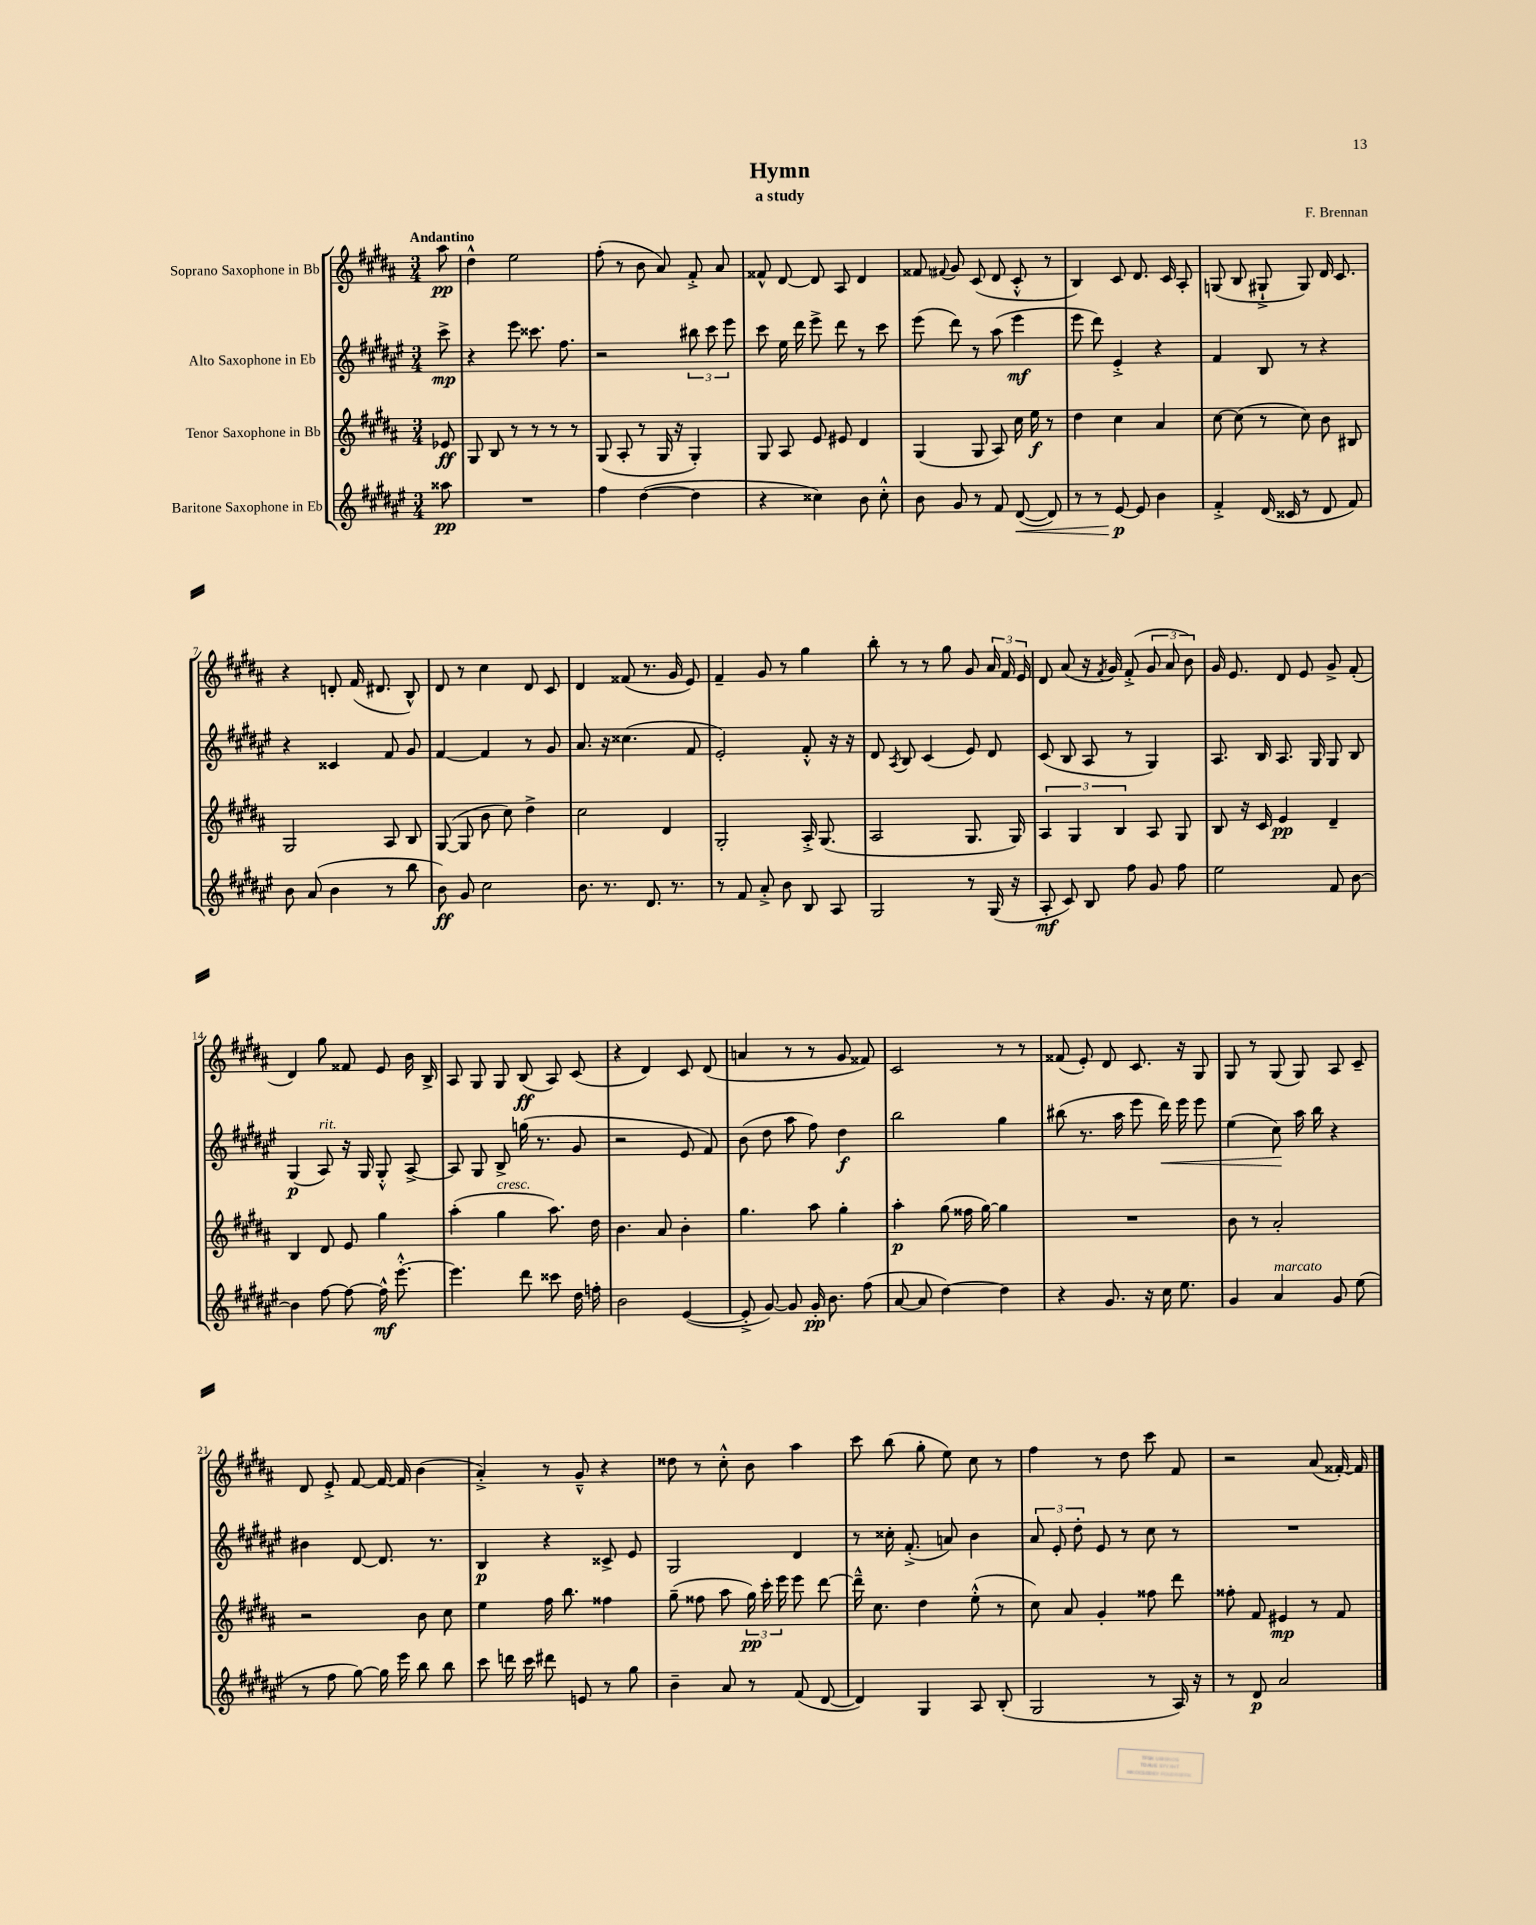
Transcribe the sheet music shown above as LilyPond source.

\header { title = "Hymn" composer = "F. Brennan" subtitle = "a study" }
<<
\new StaffGroup <<
\new Staff = "s0" \with { instrumentName = "Soprano Saxophone in Bb" } {
    \clef treble \key b \major \numericTimeSignature \time 3/4 \partial 8 \tempo "Andantino"
    \autoBeamOff ais''8\pp |
    dis''4-^ e''2 |
    fis''8-.( r8 b'8 ais'8) fis'8-.-> ais'8 |
    fisis'8-^ dis'8~ dis'8 ais8 dis'4 |
    fisis'8 \appoggiatura { fis'8 } gis'8 cis'8( dis'8 cis'8-.-^ r8 |
    b4) cis'8 dis'8. cis'16 ais8-. |
    g8( b8 gis8-!-> gis8) dis'16 cis'8. |
    r4 d'8-. fis'16( dis'8. b8-^) |
    dis'8 r8 cis''4 dis'8 cis'8 |
    dis'4 fisis'8( r8. gis'16 e'8) |
    fis'4-- gis'8 r8 gis''4 |
    b''8-. r8 r8 gis''8 gis'8 \tuplet 3/2 { ais'16 fis'16 e'16 } |
    dis'8 ais'8( r16 \acciaccatura { fis'8 } gis'16) fis'8-.->( \tuplet 3/2 { gis'8 ais'8 b'8) } |
    gis'16 e'8. dis'8 e'8 gis'8-> fis'8-.( |
    dis'4) gis''8 fisis'8 e'8 b'16 b16-> |
    ais8 gis8 gis8 b8\ff( ais8) cis'8( |
    r4 dis'4) cis'8 dis'8( |
    a'4 r8 r8 gis'8 fisis'8) |
    cis'2 r8 r8 |
    fisis'8( e'8-.) dis'8 cis'8. r16 gis8 |
    gis8 r8 gis8( gis8) ais8 cis'8-- |
    dis'8 e'8-.-> fis'8~ fis'16~ fis'16 b'4( |
    ais'4-.->) r8 gis'8---^ r4 |
    disis''8 r8 cis''8-.-^ b'8 ais''4 |
    cis'''8 b''8( gis''8-. e''8) cis''8 r8 |
    fis''4 r8 dis''8 cis'''8 fis'8 |
    r2 ais'8( fisis'16~-.) fisis'16 \bar "|." |
}
\new Staff = "s1" \with { instrumentName = "Alto Saxophone in Eb" } {
    \clef treble \key fis \major \numericTimeSignature \time 3/4 \partial 8
    \autoBeamOff cis'''8->\mp |
    r4 eis'''8 cisis'''8. fis''8. |
    r2 \tuplet 3/2 { bis''8 cis'''8 eis'''8 } |
    cis'''8 eis''16 dis'''16 eis'''8-> dis'''8 r8 cis'''8 |
    eis'''8( dis'''8) r8 ais''8( eis'''4\mf |
    eis'''8 dis'''8) eis'4-.-> r4 |
    fis'4 b8 r8 r4 |
    r4 cisis'4 fis'8 gis'8 |
    fis'4~ fis'4 r8 gis'8 |
    ais'8. r16 cisis''4.( fis'8 |
    eis'2-.) fis'8-.-^ r16 r16 |
    dis'8 \acciaccatura { ais8 } b8 cis'4( eis'8) dis'8 |
    cis'8( b8 ais8 r8 gis4) |
    ais8. b16 ais8. gis16 gis8 b8 |
    gis4\p( ais8^\markup { \italic "rit." }) r16 gis16 gis8-.-^ ais8~-> |
    ais8 gis8 b8-> g''16( r8. gis'8 |
    r2 eis'8 fis'8) |
    b'8( dis''8 ais''8 fis''8) dis''4\f |
    b''2 gis''4 |
    bis''8( r8. ais''16 eis'''8 dis'''16\<) eis'''16 eis'''8 |
    eis''4( cis''8\!) ais''16 b''16 r4 |
    bis'4 dis'8~ dis'8. r8. |
    b4\p r4 cisis'8-> eis'8 |
    gis2 dis'4 |
    r8 cisis''16-. fis'8.-.->( a'8) b'4 |
    \tuplet 3/2 { ais'8 eis'8-. dis''8-. } eis'8 r8 cis''8 r8 |
    R2. \bar "|." |
}
\new Staff = "s2" \with { instrumentName = "Tenor Saxophone in Bb" } {
    \clef treble \key b \major \numericTimeSignature \time 3/4 \partial 8
    \autoBeamOff ees'8\ff |
    gis8 b8 r8 r8 r8 r8 |
    gis8( ais8-. r8 gis16 r16 gis4-.) |
    gis8 ais8 e'8 eis'8 dis'4 |
    gis4( gis8 ais8) cis''16 e''16\f r8 |
    dis''4 cis''4 ais'4 |
    cis''8~ cis''8( r8 cis''8) b'8 bis8 |
    gis2 ais8 b8 |
    gis8~( gis8 b'8 cis''8) dis''4-> |
    cis''2 dis'4 |
    gis2-. ais16-.-> gis8.( |
    ais2 gis8. gis16) |
    \tuplet 3/2 { ais4 gis4 b4 } ais8 gis8 |
    b8 r16 cis'16 e'4\pp dis'4-- |
    b4 dis'8 e'8 gis''4 |
    ais''4-.( gis''4^\markup { \italic "cresc." } ais''8.) dis''16 |
    b'4. ais'8 b'4-. |
    gis''4. ais''8 gis''4-. |
    ais''4-.\p gis''8( fisis''16 gis''16~) gis''4 |
    R2. |
    b'8 r8 ais'2-. |
    r2 b'8 cis''8 |
    e''4 fis''16 b''8. fisis''4 |
    gis''8--( fisis''8 ais''8 \tuplet 3/2 { gis''16\pp) cis'''16-. e'''16 } e'''8 dis'''8~ |
    dis'''16---^ cis''8. dis''4 e''8-.-^( r8 |
    cis''8) ais'8 gis'4-. fisis''8 dis'''8 |
    fisis''8-. fis'8 eis'4\mp r8 fis'8 \bar "|." |
}
\new Staff = "s3" \with { instrumentName = "Baritone Saxophone in Eb" } {
    \clef treble \key fis \major \numericTimeSignature \time 3/4 \partial 8
    \autoBeamOff aisis''8\pp |
    R2. |
    fis''4 dis''4~( dis''4 |
    r4 cisis''4) b'8 cisis''8-.-^ |
    b'8 gis'8 r8 fis'8 dis'8~\<( dis'8) |
    r8 r8 eis'8~\p\! eis'8 b'4 |
    fis'4-.-> dis'16( cisis'16 r8 dis'8 fis'8) |
    b'8 ais'8( b'4 r8 b''8 |
    b'8\ff) gis'8 cis''2 |
    b'8. r8. dis'8. r8. |
    r8 fis'8 ais'8-.-> b'8 b8 ais8 |
    gis2 r8 gis16( r16 |
    ais8-.\mf cis'8) b8 fis''8 gis'8 fis''8 |
    eis''2 fis'8 b'8~ |
    b'4 fis''8~ fis''8~ fis''16-^\mf eis'''8.~-.-^ |
    eis'''4. dis'''8 cisis'''8 dis''16 f''16-. |
    b'2 eis'4~( |
    eis'8-.-> gis'8~) gis'8 gis'16-.\pp b'8. fis''8( |
    ais'8~ ais'8 dis''4~) dis''4 |
    r4 gis'8. r16 cis''16 eis''8. |
    gis'4 ais'4^\markup { \italic "marcato" } gis'8 eis''8( |
    r8 fis''8 gis''8~) gis''16 eis'''16 b''8 b''8 |
    cis'''8 d'''16 cis'''16 dis'''8 e'8 r8 gis''8 |
    b'4-- ais'8 r8 fis'8( dis'8~ |
    dis'4) gis4 ais8 b8-.( |
    gis2 r8 ais16) r16 |
    r8 dis'8\p ais'2 \bar "|." |
}
>>
>>
